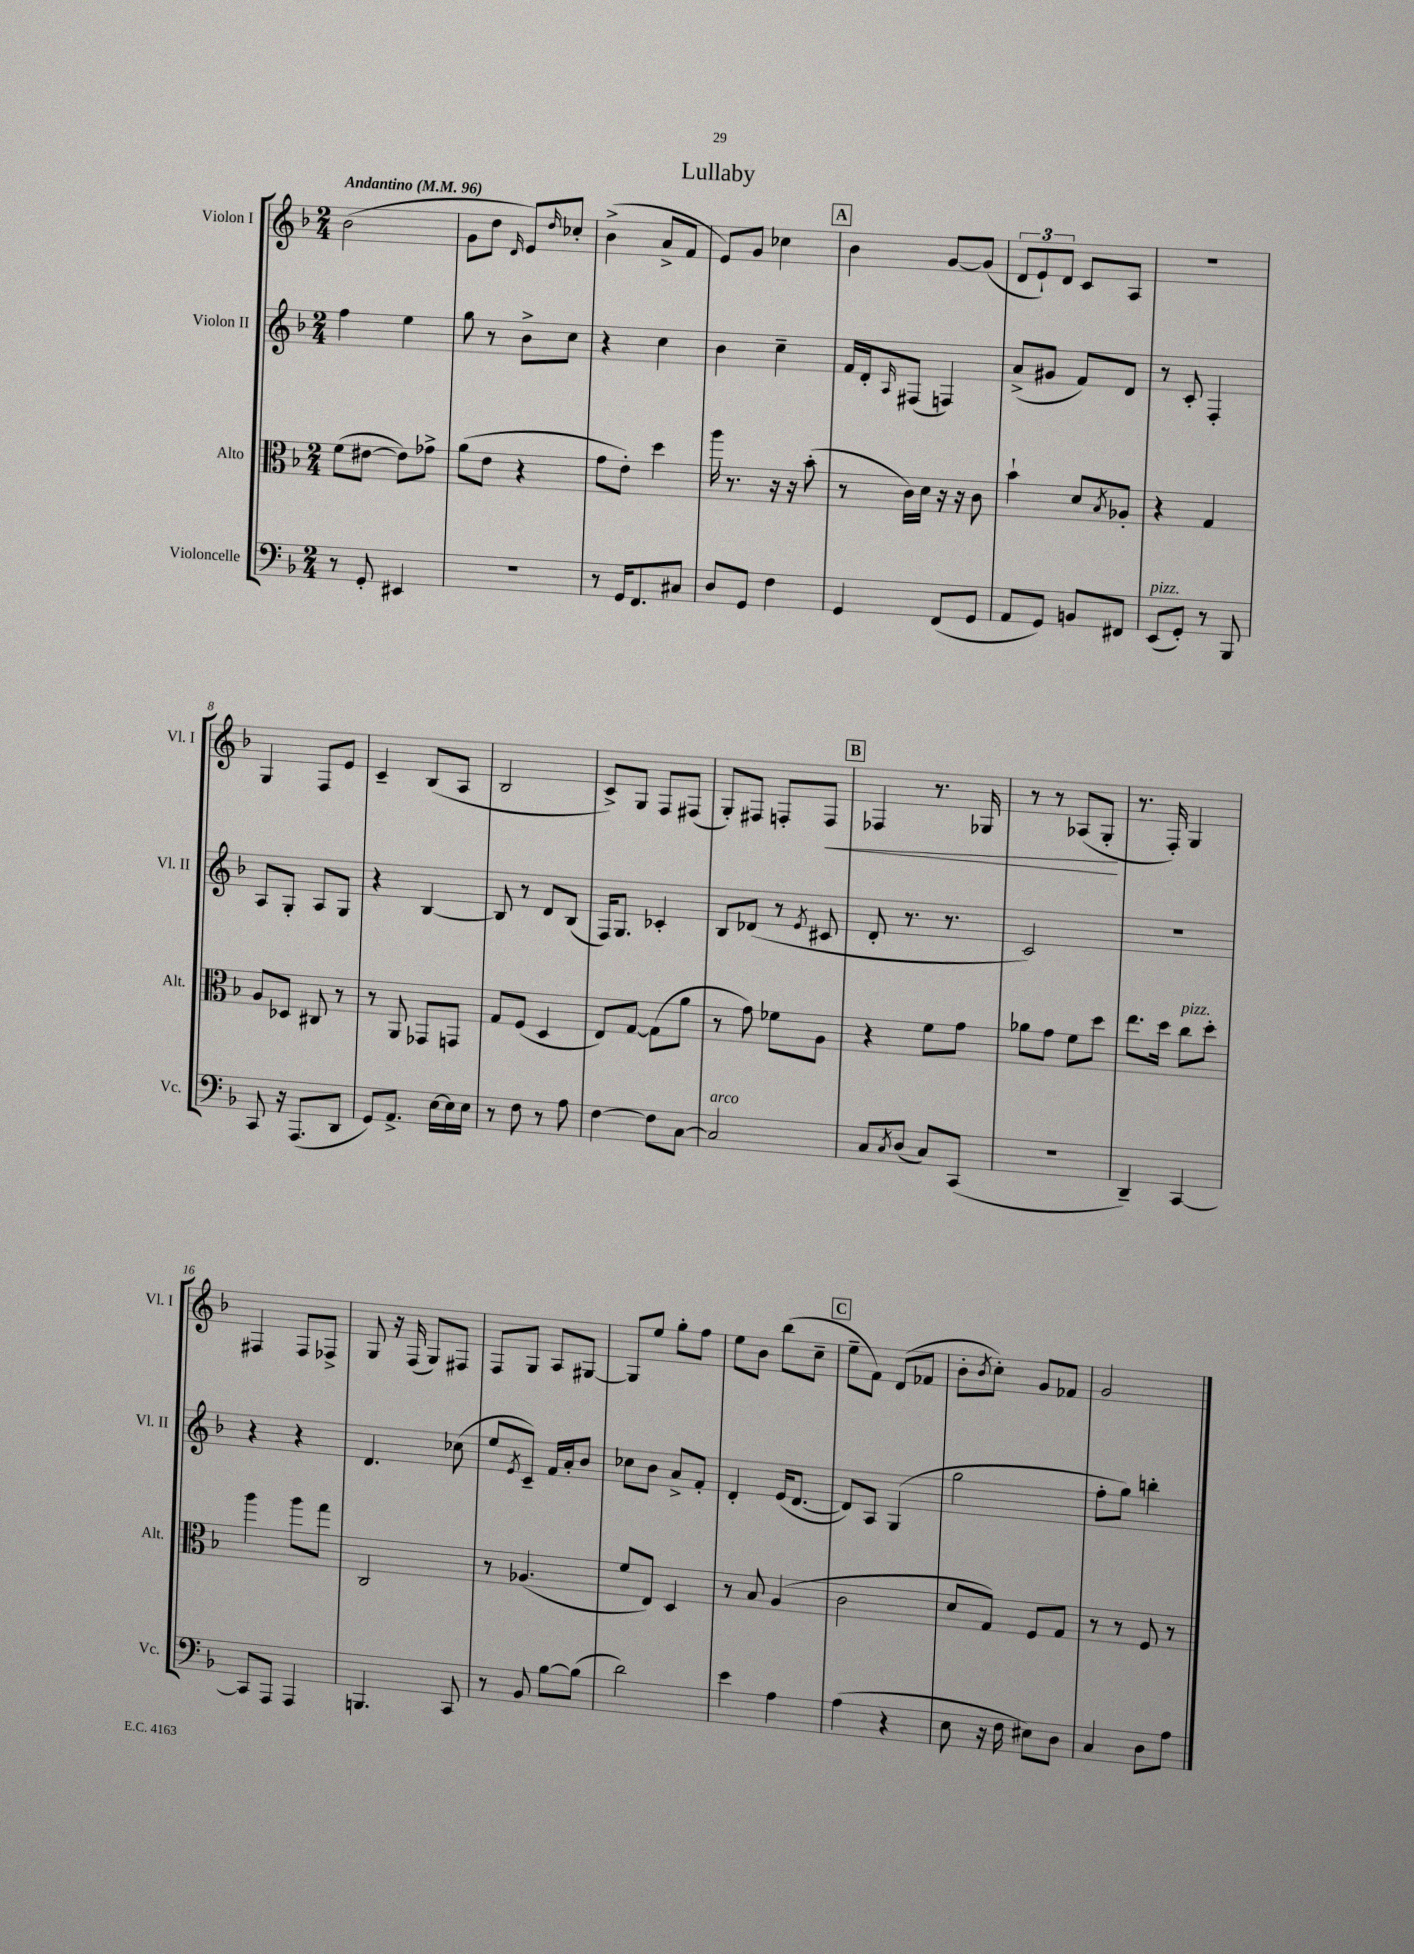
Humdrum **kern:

**kern	**kern	**kern	**kern
*staff4	*staff3	*staff2	*staff1
*clefF4	*clefC3	*clefG2	*clefG2
*k[b-]	*k[b-]	*k[b-]	*k[b-]
*M2/4	*M2/4	*M2/4	*M2/4
*MM96	*MM96	*MM96	*MM96
8r	(8f\L	4ff\	(2b-\
8GG'/	[8e#\J	.	.
4EE#/	8e#\]L)	4ee\	.
.	8g-^\J	.	.
=	=	=	=
2r	(8a\L	8gg\	8g\L
.	8e\J	8r	8dd\J
.	.	.	16qqd/
.	4r	8b-^\L	8e/L)
.	.	.	16qqdd/
.	.	8cc\J	8cc-'/J
=	=	=	=
8r	8g\L	4r	(4b-^\
16GG/LK	8e'\J)	.	.
8.FF/	.	.	.
.	4dd\	4cc\	8a^/L
8C#/J	.	.	8f/J
=	=	=	=
8D/L	16aa\	4b-\	8e/L)
.	8.r	.	.
8GG/J	.	.	8g/J
4F\	16r	4cc~\	4cc-\
.	16r	.	.
.	(8b-'\	.	.
=	=	=	=
4GG/	8r	16f/LL	4b-\
.	.	16d'/J	.
.	.	16qqA/	.
.	16c\LL)	(8F#/J	.
.	16d\JJ	.	.
(8FF/L	16r	4F/)	[8g/L
.	16r	.	.
8GG/J	8c\	.	(8g/]J
=	=	=	=
8AA/L	4b-`\	(8a^/L	12d/L
.	.	.	12e`/)
8GG/J)	.	8g#/J	.
.	.	.	12d/J
8BB/L	8d/L	8f/L)	8c/L
.	8qB-/	.	.
8FF#/J	8A-'/J	8d/J	8A/J
=	=	=	=
(8EE/L	4r	8r	2r
8GG'/J)	.	8c'/	.
8r	4G/	4F'/	.
8BBB-/	.	.	.
=	=	=	=
8CC/	8A/L	8A/L	4G/
16r	8D-/J	8G'/J	.
(8.AAA/L	.	.	.
.	8C#/	8A/L	8F/L
8DD/J	8r	8G/J	8e/J
=	=	=	=
8GG/L)	8r	4r	4c~/
8.AA^/J	8AA/	.	.
.	8GG-/L	[4B-/	(8B-/L
[16E\LL	.	.	.
16E\]	8GG/J	.	8A/J
16E\JJ	.	.	.
=	=	=	=
8r	8G/L	8B-/]	2B-/
8F\	(8F/J	8r	.
8r	4D/	8d/L	.
8A\	.	(8B-/J	.
=	=	=	=
[4F\	8E/L)	16F/LK)	8c^/L)
.	.	8.G/J	.
.	[8G/J	.	8G/J
8F\]L	(8G\]L	4c-'/	8F/L
[8C\J	8a\J	.	(8F#/J
=	=	=	=
2C/]	8r	8B-/L	8G'/L)
.	8g\)	(8d-/J	8F#/J
.	8f-\L	8r	8F'/L
.	.	8qe/	.
.	8A\J	8c#/	8F/J
=	=	=	=
8C/L	4r	8d'/	4F-/
8qC/	.	.	.
(8D/J	.	8.r	.
8C/L)	8f\L	.	8.r
.	.	8.r	.
(8CC/J	8g\J	.	.
.	.	.	16G-/
=	=	=	=
2r	8a-\L	2c/)	8r
.	8g\J	.	8r
.	8f\L	.	(8A-/L
.	8dd\J	.	8G'/J
=	=	=	=
4DD~/)	8.ee\L	2r	8.r
.	16dd\Jk	.	16F'/)
[4CC/	8cc\L	.	4G/
.	8dd'\J	.	.
=	=	=	=
8CC/]L	4aa\	4r	4F#/
8AAA/J	.	.	.
4AAA/	8aa\L	4r	8F#/L
.	8gg\J	.	8F-^/J
=	=	=	=
4.BBB/	2C/	4.d/	8G/
.	.	.	16r
.	.	.	(16F/
.	.	.	8G/L)
8CC/	.	(8cc-\	8F#/J
=	=	=	=
8r	8r	8ee/L	8F/L
.	.	8qe/	.
8BB-/	(4.A-/	8c~/J)	8G/J
[8B-\L	.	16f/LL	8A/L
.	.	16a'/J	.
(8B-\]J	.	8b-/J	[8G#/J
=	=	=	=
2d\)	8f/L	8cc-\L	8G#/]L
.	8E/J)	8b-\J	8ee/J
.	4D/	8a^/L	8gg'\L
.	.	8f'/J	8ff\J
=	=	=	=
4e\	8r	4d'/	8ee\L
.	8B-/	.	8b-\J
4A\	(4A/	(16e/LK	(8bb-\L
.	.	[8.d/J	.
.	.	.	8cc~\J
=	=	=	=
(4A\	2c\	8d/]L)	8ee~\L
.	.	8A/J	8f\J)
4r	.	(4G/	(8d/L
.	.	.	8f-/J
=	=	=	=
8E\	8d/L	2gg\	8b-'\L
.	.	.	8qb-/
16r	8G/J)	.	8cc'\J)
16F\	.	.	.
8E#\L)	8F/L	.	8g/L
8D\J	8G/J	.	8f-/J
=	=	=	=
4C/	8r	8ff'\L	2g/
.	8r	8gg\J)	.
8D\L	8F/	4bb'\	.
8A\J	8r	.	.
==	==	==	==
*-	*-	*-	*-
